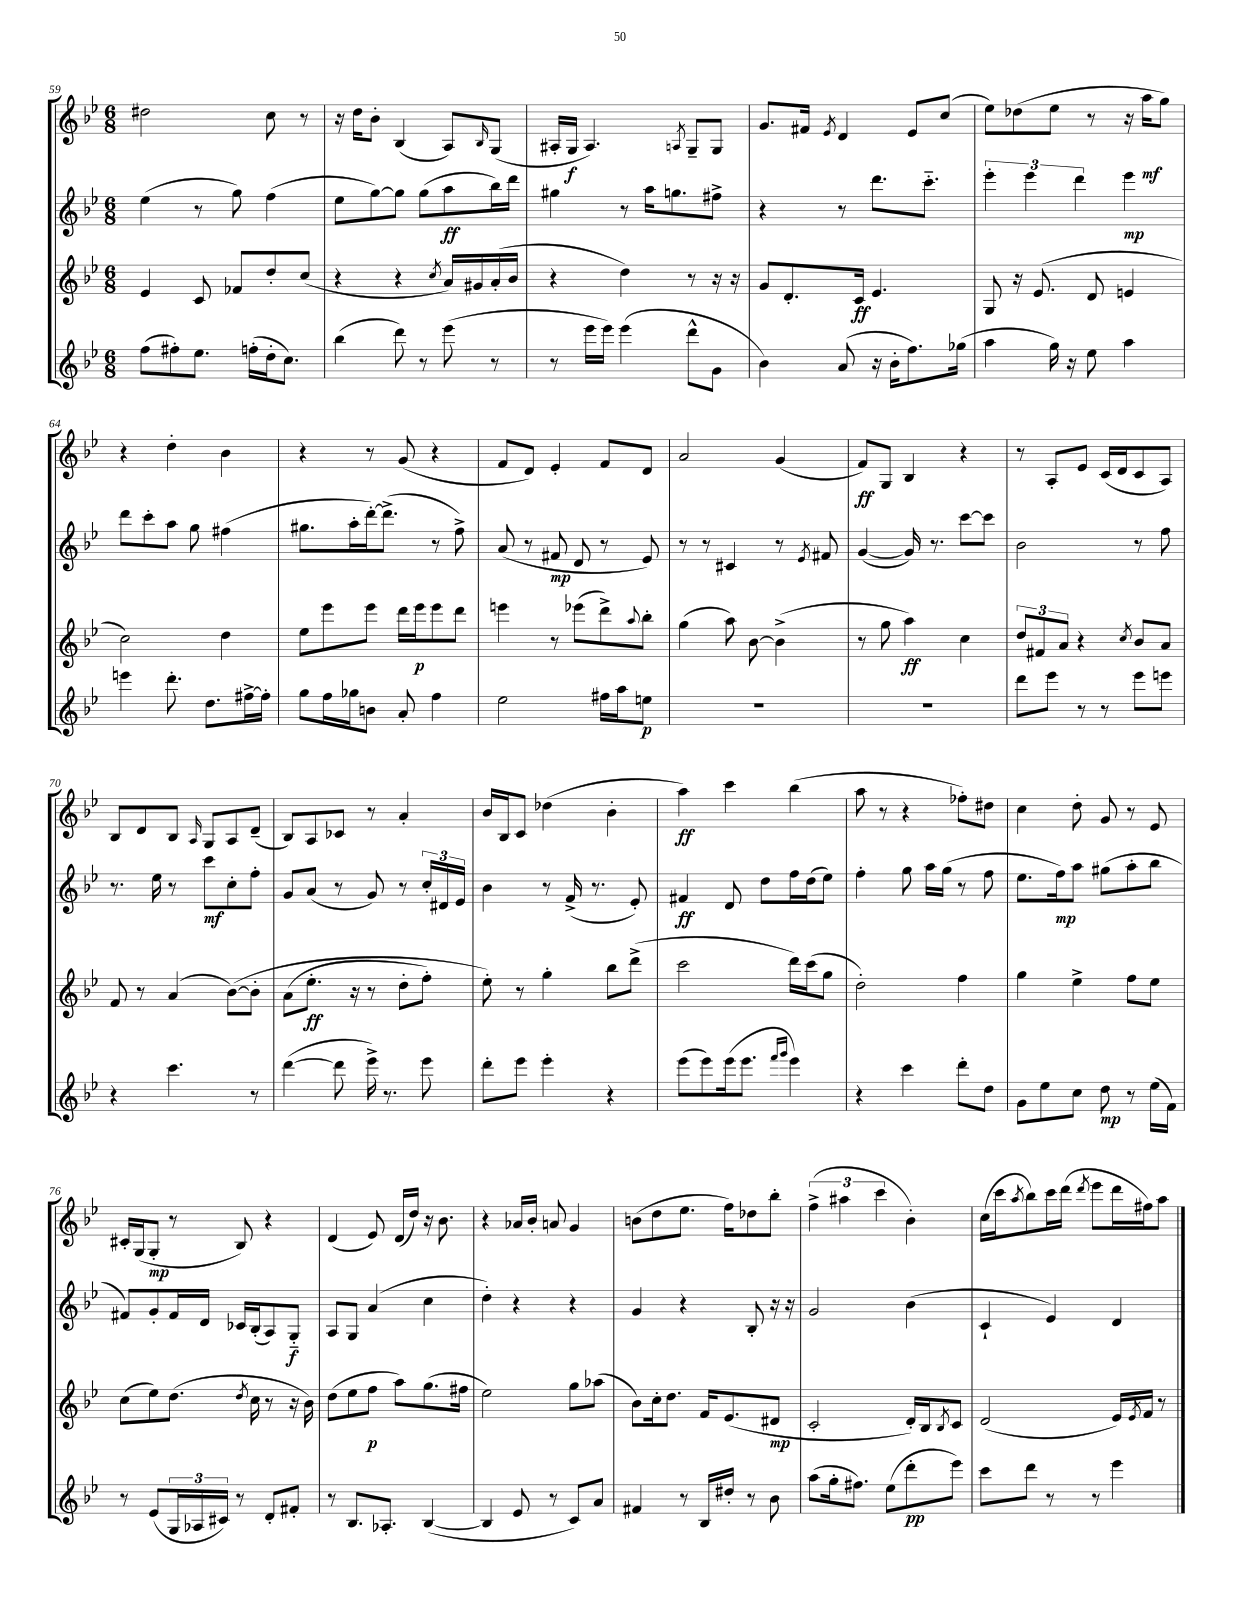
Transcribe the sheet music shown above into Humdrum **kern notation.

**kern	**kern	**kern	**kern
*staff4	*staff3	*staff2	*staff1
*clefG2	*clefG2	*clefG2	*clefG2
*k[b-e-]	*k[b-e-]	*k[b-e-]	*k[b-e-]
*M6/8	*M6/8	*M6/8	*M6/8
(8ff\L	4e-/	(4ee-\	2dd#\
8ff#'\)	.	.	.
8.ee-\J	8c/	8r	.
.	8f-/L	8gg\)	.
(16ff'\LL	.	.	.
16dd'\J	8dd'/	(4ff\	8cc\
8.cc\J)	.	.	.
.	(8cc/J	.	8r
=	=	=	=
(4bb-\	4r	8ee-\L	16r
.	.	.	16dd\LK
.	.	[8gg\)	8b-'\J
8ddd\)	4r	8gg\]J	(4B-/
8r	.	(8gg\L	.
.	8qcc/	.	.
(8eee-\	16a/LL)	8aa\	8A/L)
.	16g#/	.	.
.	.	.	16qqB-/
8r	(16a'/	16bb-\L)	(8G/J
.	16b-/JJ	16ddd\JJ	.
=	=	=	=
8r	4r	4gg#\	16A#'/LL
.	.	.	16G/JJ
16eee-\LL	.	.	4.A#/)
16eee-\JJ)	.	.	.
(4eee-\	4dd\)	8r	.
.	.	16aa\LK	.
.	.	8.gg\	.
.	.	.	8qA/
8ddd^^\L	8r	.	8G~/L
8g\J	16r	8ff#^\J	8G/J
.	16r	.	.
=	=	=	=
4b-\)	8g/L	4r	8.g/L
.	8.d'/	.	.
.	.	.	16f#/Jk
.	.	.	8qe-/
(8a/	.	8r	4d/
.	16c/Jk	.	.
16r	4.e-/	8.ddd\L	.
16b-'\LK	.	.	.
8.ff\)	.	.	8e-/L
.	.	8.ccc'~\J	.
.	.	.	(8cc/J
(16gg-\Jk	.	.	.
=	=	=	=
4aa\	8G/	6eee-'\	8ee-\L)
.	16r	.	(8dd-\
.	.	6eee-\	.
.	(8.e-/	.	.
16gg\)	.	.	8ee-\J
16r	.	.	.
.	.	6ddd\	.
8ee-\	8d/	.	8r
4aa\	4e/	4eee-\	16r
.	.	.	16aa\LK
.	.	.	8gg\J)
=	=	=	=
4eee\	2cc\)	8ddd\L	4r
.	.	8ccc'\	.
8.ddd'\	.	8aa\J	4dd'\
.	.	8gg\	.
8.dd\L	.	.	.
.	4dd\	(4ff#\	4b-\
[16ff#^\L	.	.	.
16ff#'\]JJ	.	.	.
=	=	=	=
8gg\L	8ee-\L	8.gg#\L	4r
16ff\L	8eee-\	.	.
16gg-\J	.	16aa'\L	.
8b\J	8eee-\J	[16ddd'\J)	8r
.	.	(8.ddd^\]J	.
8a'/	16ddd\LL	.	(8g/
.	16eee-\J	.	.
4ff\	8eee-\	8r	4r
.	8ddd\J	8ff^\)	.
=	=	=	=
2ee-\	4eee\	(8a/	8f/L
.	.	8r	8d/J)
.	8r	8f#/	4e-'/
.	(8eee-\L	8d/	.
16ff#\LL	8ddd^\)	8r	8f/L
16aa\J	.	.	.
.	8qqaa/	.	.
8ee\J	8bb-'\J	8e-/)	8d/J
=	=	=	=
2.r	(4gg\	8r	2a/
.	.	8r	.
.	8aa\)	4c#/	.
.	[8b-\	.	.
.	(4b-^\]	8r	(4g/
.	.	8qe-/	.
.	.	8f#/	.
=	=	=	=
2.r	8r	([4g/	8f/L)
.	8gg\	.	8G/J
.	4aa\)	16g/])	4B-/
.	.	8.r	.
.	4cc\	[8ccc\L	4r
.	.	8ccc\]J	.
=	=	=	=
8ddd\L	12dd/L	2b-\	8r
.	12f#/	.	.
8eee-\J	.	.	8A'/L
.	12a/J	.	.
8r	4r	.	8e-/J
8r	.	.	(16c/LL
.	.	.	16d/J
.	8qcc/	.	.
8eee-\L	8b-/L	8r	8c/
8eee\J	8a/J	8ff\	8A/J)
=	=	=	=
4r	8f/	8.r	8B-/L
.	8r	.	8d/
.	.	16ee-\	.
4.ccc\	(4a/	8r	8B-/J
.	.	.	16qqA/
.	.	8ccc\L	8G/L
.	&([8b-\L)	8cc'\	8A/
8r	8b-'\]J	8ff'\J	(8d~/J
=	=	=	=
([4ddd\	(8a\L	8g/L	8B-/L)
.	8.ee-'\J	(8a/J	8A/
8ddd\]	.	8r	8c-/J
.	16r	.	.
16eee-^\)	8r	8g/)	8r
8.r	.	.	.
.	8dd'\L	8r	4a'/
8eee-\	8ff'\J)	24cc'/LL	.
.	.	24d#/	.
.	.	24e-/JJ	.
=	=	=	=
8ddd'\L	8ee-'\&)	4b-\	16b-/LL
.	.	.	16B-/J
8eee-\J	8r	.	8c/J
4eee-'\	4gg'\	8r	(4dd-\
.	.	(16f^/	.
.	.	8.r	.
4r	8bb-\L	.	4b-'\
.	(8ddd^\J	8e-'/)	.
=	=	=	=
(8eee-\L	2ccc\	4f#/	4aa\)
8eee-\)	.	.	.
(16eee-\k	.	8d/	4ccc\
8.eee-\J	.	.	.
.	.	8dd\L	.
16qqfff/LL	.	.	.
16qqggg/JJ	.	.	.
4eee-\)	16ddd\LL)	16ff\L	(4bb-\
.	(16ccc\J	(16dd\J	.
.	8gg\J	8ee-\J)	.
=	=	=	=
4r	2dd'\)	4ff'\	8aa\
.	.	.	8r
4ccc\	.	8gg\	4r
.	.	16aa\LL	.
.	.	(16gg\JJ	.
8ddd'\L	4ff\	8r	8ff-'\L)
8dd\J	.	8ff\	8dd#\J
=	=	=	=
8g\L	4gg\	8.ee-\L	4cc\
8ee-\	.	.	.
.	.	16ff\k)	.
8cc\J	4ee-^\	8aa\J	8dd'\
8dd\	.	(8gg#\L	8g/
8r	8ff\L	8aa'\	8r
(16ee-\LL	8ee-\J	8bb-\J	8e-/
16f\JJ)	.	.	.
=	=	=	=
8r	(8cc\L	8f#/L)	16c#'/LL
.	.	.	(16G/J
(8e-/L	8ee-\)	8g'/	8G'/J
24G/L	(8.dd\J	16f#/L	8r
24A-/	.	.	.
.	.	16d/JJ	.
24c#/JJ)	.	.	.
8r	.	16c-/LL	8B-/)
.	8qdd/	.	.
.	16cc\	(16B-'/J	.
8d'/L	8r	8A/)	4r
8f#'/J	16r	8G'~/J	.
.	16b-\)	.	.
=	=	=	=
8r	(8dd\L	8A/L	(4d/
8.B-/L	8ee-\	8G/J	.
.	8ff\J	(4a/	8e-/)
8.A-'/J	.	.	.
.	8aa\L)	.	(16d/LL
.	.	.	16dd/JJ)
([4B-/	(8.gg\	4cc\	16r
.	.	.	8.b-\
.	16ff#\Jk	.	.
=	=	=	=
4B-/]	2ee-\)	4dd'\)	4r
8e-/	.	4r	16a-/LL
.	.	.	16b-'/JJ
8r	.	.	8a/
8c/L)	8gg\L	4r	4g/
8a/J	(8aa-\J	.	.
=	=	=	=
4f#/	8b-\L)	4g/	(8b\L
.	16cc'\k	.	8dd\
.	8.dd\J	.	.
8r	.	4r	8.ee-\J
16B-/LL	16f/LK	.	.
16dd#'/JJ	(8.e-/	.	16ff\LK)
8r	.	8B-'/	8dd-\
8b-\	8d#/J	16r	8bb-'\J
.	.	16r	.
=	=	=	=
(8aa\L	2c'/	2g/	(6ff^\
16gg'\k	.	.	.
.	.	.	6aa#\
8.ff#\J)	.	.	.
.	.	.	6ccc\
(8ee-\L	.	.	.
8ddd'\	16d'/LL)	(4b-\	4b-'\)
.	16B-/J	.	.
.	8qB-/	.	.
8eee-\J)	8c/J	.	.
=	=	=	=
8ccc\L	(2d/	4c`/	(16cc\LL
.	.	.	16ccc\J
.	.	.	8qaa/
8ddd\J	.	.	8bb-\)
8r	.	4e-/)	16ccc\L
.	.	.	(16ddd\JJ
.	.	.	8qddd/
8r	.	.	8eee-\L
4eee-\	16e-/LL)	4d/	16ddd\L
.	8qe-/	.	.
.	16f/JJ	.	16ff#\J)
.	8r	.	8aa\J
==	==	==	==
*-	*-	*-	*-
